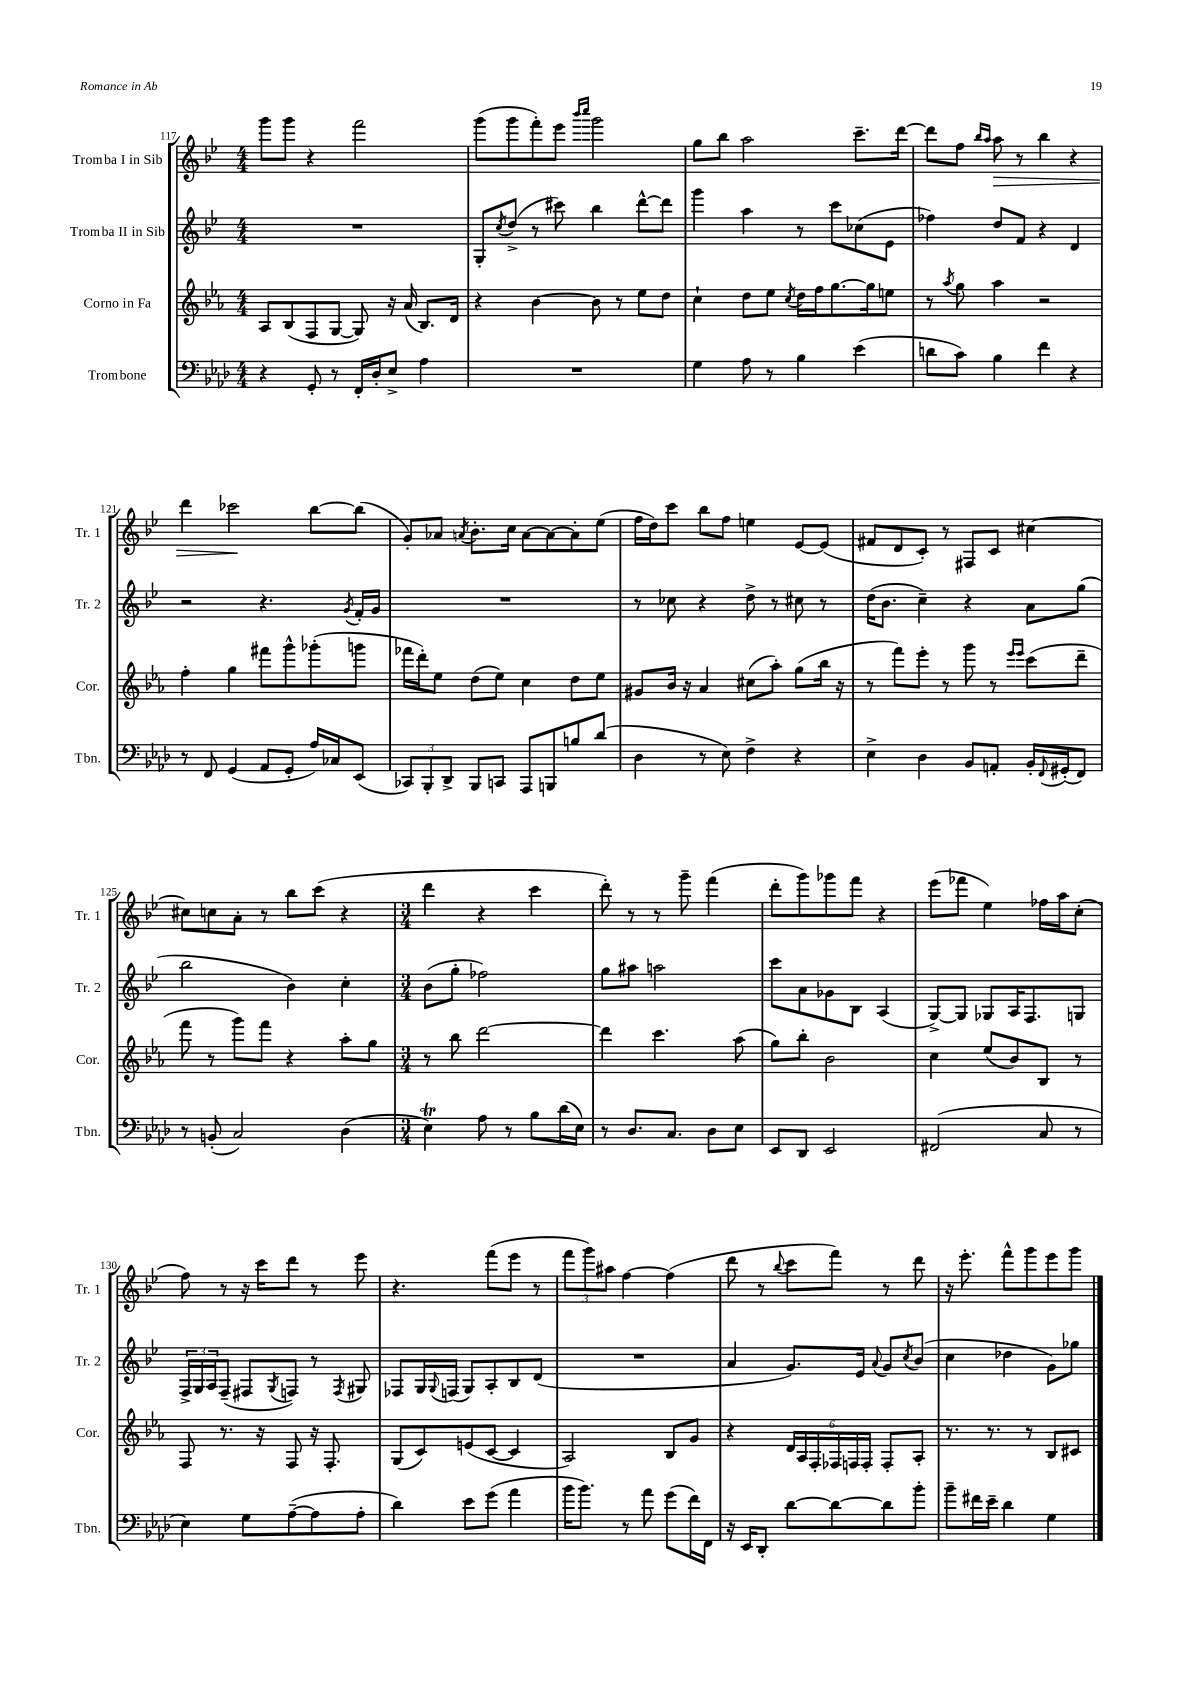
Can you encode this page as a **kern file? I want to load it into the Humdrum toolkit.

**kern	**kern	**kern	**kern	**dynam
*part4	*part3	*part2	*part1	*part1
*staff4	*staff3	*staff2	*staff1	*staff1
*I"Trombone	*I"Corno in Fa	*I"Tromba II in Sib	*I"Tromba I in Sib	*
*I'Tbn.	*I'Cor.	*I'Tr. 2	*I'Tr. 1	*
*clefF4	*clefG2	*clefG2	*clefG2	*
*k[b-e-a-d-]	*k[b-e-a-]	*k[b-e-]	*k[b-e-]	*
*M4/4	*M4/4	*M4/4	*M4/4	*
=117	=117	=117	=117	=117
4r	8A-/L	1r	8ggg\L	.
.	(8B-/	.	8ggg\J	.
8GG'/	8F/	.	4r	.
8r	[8G/J	.	.	.
16FF'/LL	8G/])	.	2fff\	.
16D-'/J	.	.	.	.
8E-^/J	16r	.	.	.
.	(16a-/	.	.	.
4A-\	8.B-/L)	.	.	.
.	16d/Jk	.	.	.
=118	=118	=118	=118	=118
1r	4r	8G'/L	(8ggg\L	.
.	.	8qcc/	.	.
.	.	(8dd^/J	8ggg\	.
.	[4b-\	8r	8fff'\)	.
.	.	8ccc#X\)	8eee-\J	.
.	.	.	16qqbbb-/LL	.
.	.	.	16qqcccc/JJ	.
.	8b-\]	4bb-\	2ggg\	.
.	8r	.	.	.
.	8ee-\L	[8ddd^^\L	.	.
.	8dd\J	8ddd\J]	.	.
=119	=119	=119	=119	=119
4G\	4cc`\	4ggg\	8gg\L	.
.	.	.	8bb-\J	.
8A-\	8dd\L	4aa\	2aa\	.
8r	8ee-\J	.	.	.
.	8qcc/	.	.	.
4B-\	16dd\LL	8r	.	.
.	16ff\J	.	.	.
.	[8.gg\	8ccc\L	.	.
(4e-\	.	(8cc-X\	8.ccc~\L	.
.	16gg\k]	.	.	.
.	8een\J	8e-\J	.	.
.	.	.	[16ddd\Jk	.
=120	=120	=120	=120	=120
8dn\L	8r	4ff-X\)	8ddd\L]	.
.	8qaa-/	.	.	.
8c\J)	8gg\	.	8ff\J	.
.	.	.	16qqbb-/LL	.
.	.	.	16qqaa/JJ	.
!	!	!	!	!LO:HP:b
4B-\	4aa-\	8dd/L	8aa\	>
.	.	8f/J	8r	.
4f\	2r	4r	4bb-\	.
4r	.	4d/	4r	.
!!LO:LB:g=z
=121	=121	=121	=121	=121
8r	4ff'\	2r	4ddd\	.
8FF/	.	.	.	.
(4GG/	4gg\	.	2ccc-X\	.
8AA-/L	8fff#X\L	4.r	.	.
8GG'/J	8ggg^^\	.	.	.
16A-/LL)	(8ggg-X'\	.	[8bb-\L	]
16C-X/J	.	.	.	.
.	.	8qg/	.	.
(8EE-/J	8gggn\J	16f'/LL	(8bb-\J]	.
.	.	16g/JJ	.	.
=122	=122	=122	=122	=122
12CC-X/L)	16fff-X\LL	1r	8g'/L)	.
.	16ddd'\J)	.	.	.
12BBB-'/	.	.	.	.
.	8ee-\J	.	8a-X/J	.
12DD-^/J	.	.	.	.
.	.	.	8qan/	.
8BBB-/L	(8dd\L	.	8.b-'\L	.
8CCn/J	8ee-\J)	.	.	.
.	.	.	16cc\Jk	.
8AAA-/L	4cc\	.	[8a\L	.
8BBBn/	.	.	8a\_	.
8Bn/	8dd\L	.	8a'\]	.
(8d-/J	8ee-\J	.	(8ee-\J	.
=123	=123	=123	=123	=123
4D-\	8g#X/L	8r	16ff\LL	.
.	.	.	16dd\J)	.
.	16b-/Jk	8cc-X\	8ccc\J	.
.	16r	.	.	.
8r	4a-/	4r	8bb-\L	.
8E-\)	.	.	8ff\J	.
4F^\	(8cc#X\L	8dd^\	4een\	.
.	8aa-'\J)	8r	.	.
4r	(8gg\L	8cc#X\	[8e-/L	.
.	16bb-\Jk	8r	(8e-/J]	.
.	16r	.	.	.
=124	=124	=124	=124	=124
4E-^\	8r	(16dd\KL	8f#X/L	.
.	.	8.b-\J	.	.
.	8fff\L)	.	8d/	.
4D-\	8eee-'\J	4cc~\)	8c'/J)	.
.	8r	.	8r	.
8BB-/L	8ggg\	4r	8F#X/L	.
8AAn'/J	8r	.	8c/J	.
.	16qqeee-/LL	.	.	.
.	16qqeee-/JJ	.	.	.
16BB-'/LL	(8ccc\L	8a\L	[4cc#X\	.
8qqFF/	.	.	.	.
(16GG#X'/J	.	.	.	.
8FF/J)	8ddd~\J	(8gg\J	.	.
!!LO:LB:g=z
=125	=125	=125	=125	=125
8r	8fff\	2bb-\	8cc#X\L]	.
(8BBn'/	8r	.	8ccn\	.
2C/)	8ggg\L)	.	8a'\J	.
.	8fff\J	.	8r	.
.	4r	4b-\)	8bb-\L	.
.	.	.	(8ccc\J	.
(4D-\	8aa-'\L	4cc'\	4r	.
.	8gg\J	.	.	.
=126	=126	=126	=126	=126
*M3/4	*M3/4	*M3/4	*M3/4	*
4E-T\)	8r	(8b-\L	4ddd\	.
.	8bb-\	8gg'\J	.	.
8A-\	[2ddd\	2ff-X\)	4r	.
8r	.	.	.	.
8B-\L	.	.	4ccc\	.
(16d-\L	.	.	.	.
16E-\JJ)	.	.	.	.
=127	=127	=127	=127	=127
8r	4ddd\]	8gg\L	8ddd'\)	.
8.D-/L	.	8aa#X\J	8r	.
.	4.ccc\	2aan\	8r	.
8.C/J	.	.	.	.
.	.	.	8ggg~\	.
8D-\L	.	.	(4fff\	.
8E-\J	(8aa-\	.	.	.
=128	=128	=128	=128	=128
8EE-/L	8gg\L)	8ccc\L	8ddd'\L	.
8DD-/J	8bb-'\J	8a\	8ggg\)	.
2EE-/	2b-\	8g-X\	8ggg-X\	.
.	.	8B-\J	8fff\J	.
.	.	(4A/	4r	.
=129	=129	=129	=129	=129
(2FF#X/	4cc\	[8G^/L)	(8eee-\L	.
.	.	8G/J]	8fff-X\J	.
.	(8ee-/L	8G-X/L	4ee-\)	.
.	8b-/)	16A/K	.	.
.	.	8.F/	.	.
8C/	8B-/J	.	16ff-X\LL	.
.	.	.	16aa\J	.
8r	8r	8Gn/J	(8cc'\J	.
!!LO:LB:g=z
=130	=130	=130	=130	=130
4E-\)	8F/	24F^/LL	8ff\)	.
.	.	24G/	.	.
.	.	24A/J	.	.
.	8.r	(8F~/J	8r	.
8G\L	.	8F#X/L	16r	.
.	16r	.	16ccc\KL	.
.	.	8qG/	.	.
([8A-~\	8F/	8Fn/J)	8ddd\J	.
8A-\]	16r	8r	8r	.
.	8.F'/	.	.	.
.	.	8qF/	.	.
8A-'\J	.	8G#X/	8eee-\	.
=131	=131	=131	=131	=131
4d-\)	(8G/L	8F-X/L	4.r	.
.	8c/)	16G/L	.	.
.	.	8qqG/	.	.
.	.	(16Fn/JJ	.	.
8e-\L	(8en/	8G/L)	.	.
(8g\J	[8c/J	8A'/	(8fff\L	.
4a-\	4c/]	8B-/	8eee-\J	.
.	.	(8d/J	8r	.
=132	=132	=132	=132	=132
16b-\KL	2A-/)	2.r	12fff\L	.
8.b-\J)	.	.	.	.
.	.	.	12ggg\)	.
.	.	.	12aa#X\J	.
8r	.	.	[4ff\	.
8a-\	.	.	.	.
(8g\L	8B-/L	.	(4ff\]	.
16f\L)	8g/J	.	.	.
16FF\JJ	.	.	.	.
=133	=133	=133	=133	=133
16r	4r	4a/	8ddd\	.
16EE-/KL	.	.	.	.
8DD-'/J	.	.	8r	.
.	.	.	8qqbb-/	.
[8d-\L	24d/LL	8.g/L)	8ccc\L	.
.	24A-/	.	.	.
.	24F'/	.	.	.
8d-\_	24F-X/	.	8fff\J)	.
.	24Fn/	.	.	.
.	.	16e-/Jk	.	.
.	24F'/JJ	.	.	.
.	.	8qqa/	.	.
8d-\]	8F'/L	8g/L	8r	.
.	.	8qcc/	.	.
8b-'\J	8A-'/J	(8b-/J	8ddd\	.
=134	=134	=134	=134	=134
8b-~\L	8.r	4cc\	16r	.
.	.	.	8.eee-'\	.
16f#X\L	.	.	.	.
16e-~\JJ	8.r	.	.	.
4d-\	.	4dd-X\	8fff^^\L	.
.	8r	.	8ggg\	.
4G\	8B-/L	8g\L)	8eee-\	.
.	8c#X/J	8gg-X\J	8ggg\J	.
==	==	==	==	==
*-	*-	*-	*-	*-
